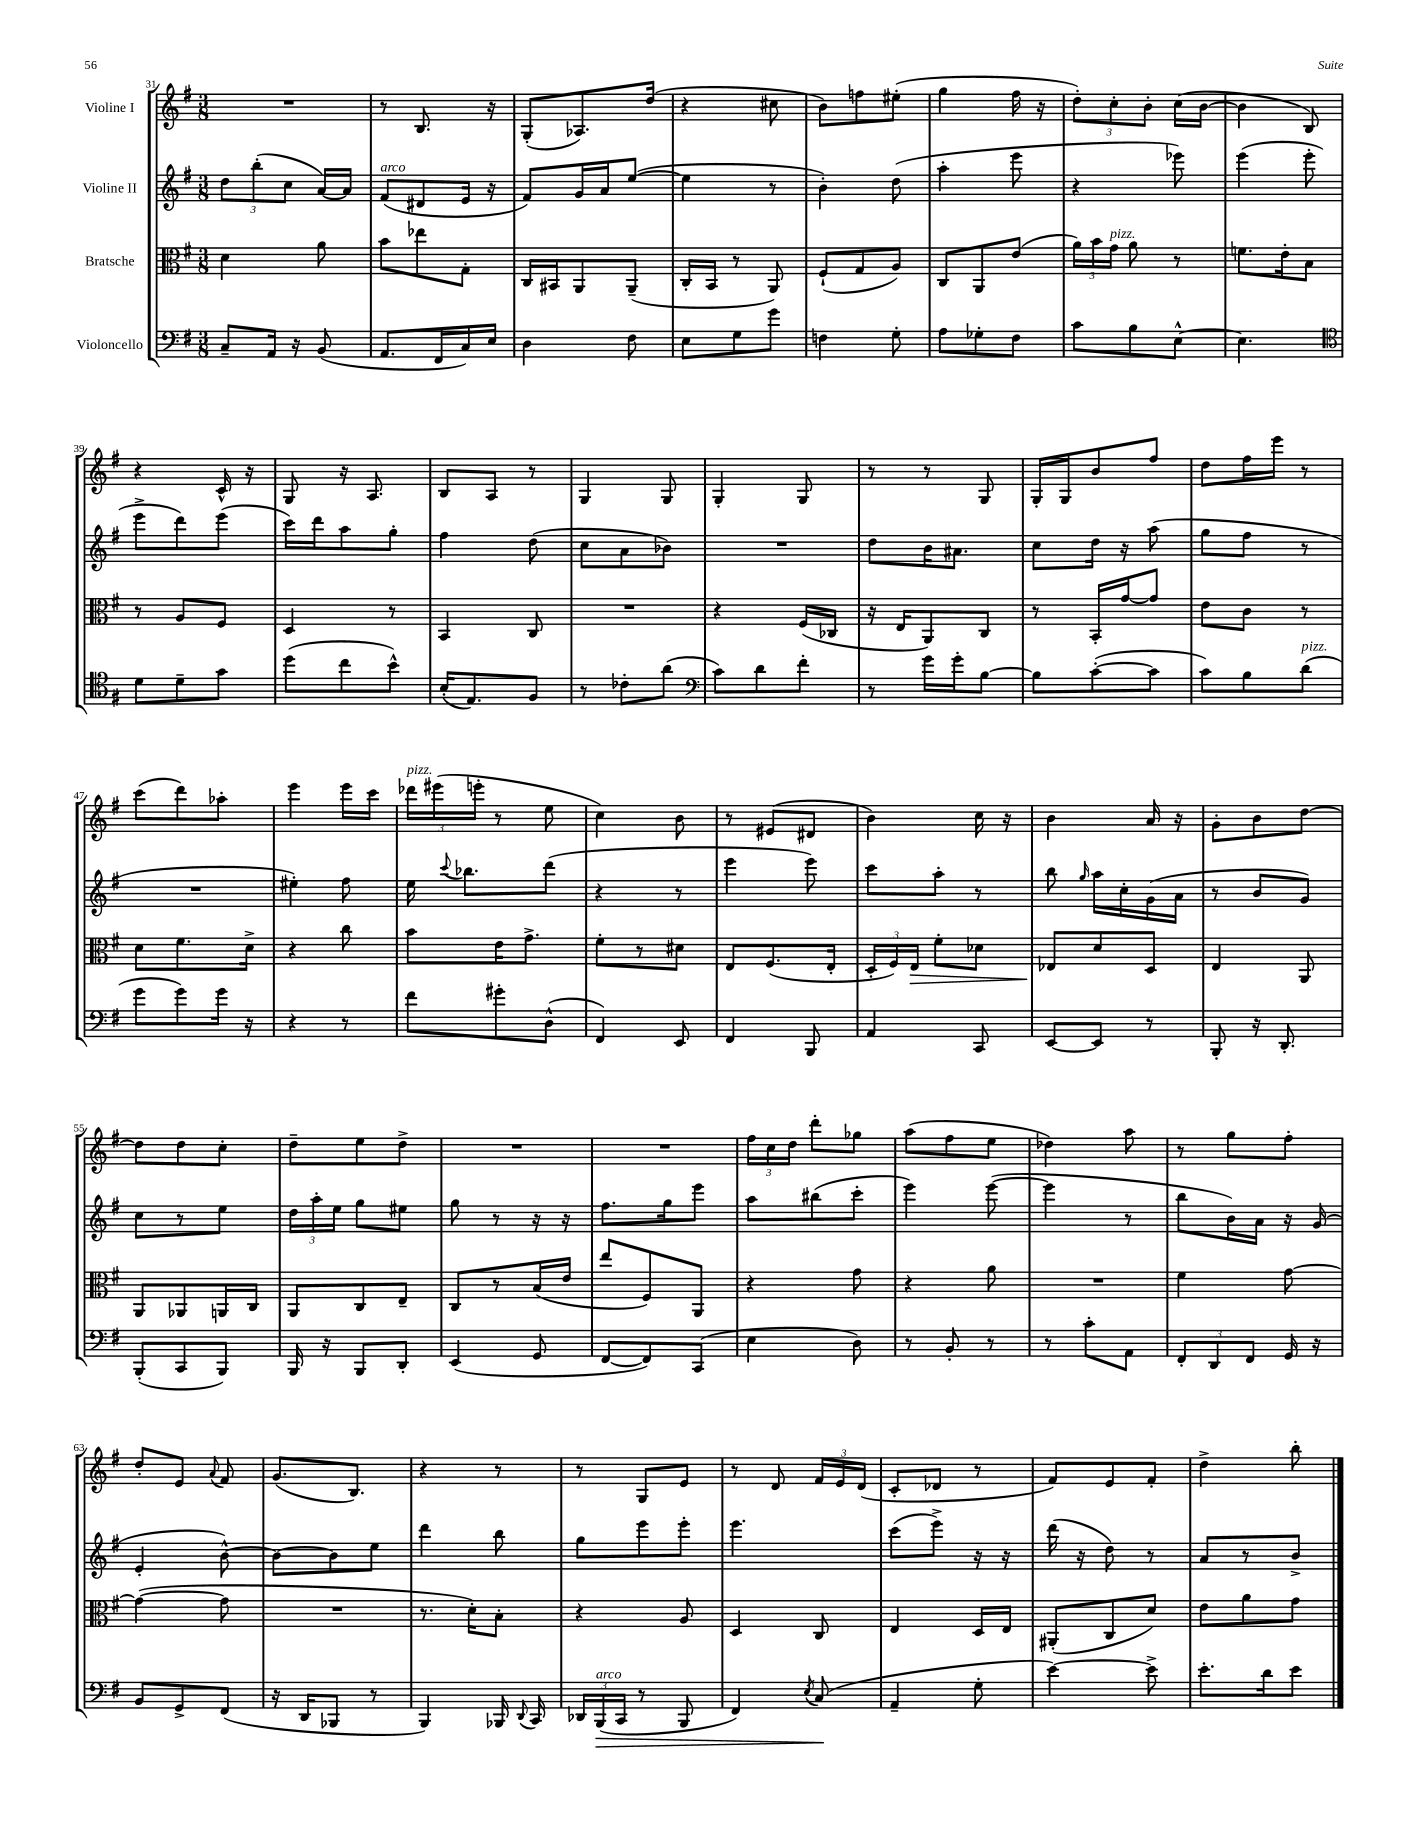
<<
\new StaffGroup <<
\new Staff = "s0" \with { instrumentName = "Violine I" } {
    \clef treble \key g \major \numericTimeSignature \time 3/8
    \autoBeamOff R4. |
    r8 b8. r16 |
    g8[-.( aes8.) d''16]( |
    r4 cis''8 |
    b'8[) f''8 eis''8]-.( |
    g''4 fis''16 r16 |
    \tuplet 3/2 { d''8[-.) c''8-. b'8]-. } c''16[( b'16]~ |
    b'4 b8) |
    r4 c'16-^ r16 |
    g8 r16 a8. |
    b8[ a8] r8 |
    g4 g8 |
    g4-. g8 |
    r8 r8 g8 |
    g16[-. g16 b'8 fis''8] |
    d''8[ fis''16 e'''16] r8 |
    c'''8[( d'''8) aes''8]-. |
    e'''4 e'''16[ c'''16] |
    \tuplet 3/2 { des'''16[^\markup { \italic "pizz." } eis'''16( e'''16]-. } r8 e''8 |
    c''4) b'8 |
    r8 eis'8[( dis'8] |
    b'4) c''16 r16 |
    b'4 a'16 r16 |
    g'8[-. b'8 d''8]~ |
    d''8[ d''8 c''8]-. |
    d''8[-- e''8 d''8]-> |
    R4. |
    R4. |
    \tuplet 3/2 { fis''16[ c''16 d''16] } d'''8[-. ges''8] |
    a''8[( fis''8 e''8] |
    des''4) a''8 |
    r8 g''8[ fis''8]-. |
    d''8[-. e'8] \appoggiatura { a'8 } fis'8 |
    g'8.[( b8.]) |
    r4 r8 |
    r8 g8[ e'8] |
    r8 d'8 \tuplet 3/2 { fis'16[ e'16 d'16]( } |
    c'8[-. des'8] r8 |
    fis'8[) e'8 fis'8]-. |
    d''4-> b''8-. \bar "|." |
}
\new Staff = "s1" \with { instrumentName = "Violine II" } {
    \clef treble \key g \major \numericTimeSignature \time 3/8
    \autoBeamOff \tuplet 3/2 { d''8[ b''8-.( c''8] } a'16[~) a'16] |
    fis'8[^\markup { \italic "arco" }( dis'8 e'16] r16 |
    fis'8[) g'16 a'16 e''8]~( |
    e''4 r8 |
    b'4-.) d''8( |
    a''4-. e'''8 |
    r4 ees'''8) |
    e'''4( e'''8-. |
    e'''8[-> d'''8) e'''8]( |
    c'''16[) d'''16 a''8 g''8]-. |
    fis''4 d''8( |
    c''8[ a'8 bes'8]) |
    R4. |
    d''8[ b'16 ais'8.] |
    c''8[ d''16] r16 a''8( |
    g''8[ fis''8] r8 |
    R4. |
    eis''4-.) fis''8 |
    e''16 \appoggiatura { c'''8 } bes''8.[ d'''8]( |
    r4 r8 |
    e'''4 e'''8) |
    c'''8[ a''8]-. r8 |
    b''8 \grace { g''16 } a''16[ c''16-. g'16( a'16] |
    r8 b'8[ g'8]) |
    c''8[ r8 e''8] |
    \tuplet 3/2 { d''16[ a''16-. e''16] } g''8[ eis''8] |
    g''8 r8 r16 r16 |
    fis''8.[ g''16 e'''8] |
    a''8[ bis''8( c'''8]-. |
    e'''4) e'''8~( |
    e'''4 r8 |
    b''8[ b'16) a'16] r16 g'16( |
    e'4-. b'8~-^) |
    b'8[~ b'8 e''8] |
    d'''4 b''8 |
    g''8[ e'''8 e'''8]-. |
    e'''4. |
    c'''8[( e'''8]->) r16 r16 |
    d'''16( r16 d''8) r8 |
    a'8[ r8 b'8]-> \bar "|." |
}
\new Staff = "s2" \with { instrumentName = "Bratsche" } {
    \clef alto \key g \major \numericTimeSignature \time 3/8
    \autoBeamOff d'4 a'8 |
    b'8[ ees''8 g8]-. |
    c16[ bis,16 a,8 a,8]--( |
    c16[-. b,16] r8 a,8) |
    fis8[-!( g8 a8]) |
    c8[ a,8 e'8]( |
    \tuplet 3/2 { a'16[) b'16 g'16]^\markup { \italic "pizz." } } a'8 r8 |
    f'8.[ e'16-. b8] |
    r8 a8[ fis8] |
    d4 r8 |
    b,4 c8 |
    R4. |
    r4 fis16[( ces16] |
    r16 e16[ a,8) c8] |
    r8 b,16[-. g'16~ g'8] |
    e'8[ c'8] r8 |
    d'8[ fis'8. d'16]-> |
    r4 c''8 |
    b'8[ e'16 g'8.]-> |
    fis'8[-. r8 dis'8] |
    e8[ fis8.( e16]-. |
    \tuplet 3/2 { d16[-. fis16) e16]\> } fis'8[-. des'8] |
    ees8[\! d'8 d8] |
    e4 a,8 |
    a,8[ aes,8 a,16 c16] |
    a,8[ c8 e8]-- |
    c8[ r8 b16( e'16] |
    e''8[ fis8) a,8] |
    r4 g'8 |
    r4 a'8 |
    R4. |
    fis'4 g'8~ |
    g'4~( g'8 |
    R4. |
    r8. d'16[-.) b8]-. |
    r4 a8 |
    d4 c8 |
    e4 d16[ e16] |
    ais,8[-.( c8 d'8]) |
    e'8[ a'8 g'8] \bar "|." |
}
\new Staff = "s3" \with { instrumentName = "Violoncello" } {
    \clef bass \key g \major \numericTimeSignature \time 3/8
    \autoBeamOff c8[-- a,16] r16 b,8( |
    a,8.[ fis,16 c16) e16] |
    d4 fis8 |
    e8[ g8 g'8] |
    f4 g8-. |
    a8[ ges8-. fis8] |
    c'8[ b8 e8]~-^ |
    e4. |
    \clef tenor d'8[ d'8-- g'8] |
    d''8[( c''8 b'8]-^) |
    b16[-.( e8.) fis8] |
    r8 ces'8[-. a'8]( |
    \clef bass c'8[) d'8 fis'8]-. |
    r8 g'16[ g'16-. b8]~ |
    b8[ c'8~-.( c'8] |
    c'8[) b8 d'8]^\markup { \italic "pizz." }( |
    g'8[ g'8) g'16] r16 |
    r4 r8 |
    fis'8[ gis'8-. d8]-^( |
    fis,4) e,8 |
    fis,4 b,,8 |
    a,4 c,8 |
    e,8[~ e,8] r8 |
    b,,8-. r16 d,8.-. |
    b,,8[-.( c,8 b,,8]) |
    b,,16 r16 b,,8[ d,8]-. |
    e,4( g,8 |
    fis,8[~ fis,8) c,8]( |
    e4 d8) |
    r8 b,8-. r8 |
    r8 c'8[-. a,8] |
    \tuplet 3/2 { fis,8[-. d,8 fis,8] } g,16 r16 |
    b,8[ g,8-> fis,8]( |
    r16 d,16[ bes,,8] r8 |
    b,,4) bes,,16 \appoggiatura { d,8 } c,16 |
    \tuplet 3/2 { des,16[ b,,16\>^\markup { \italic "arco" }( c,16] } r8 b,,8 |
    fis,4) \acciaccatura { e8 } c8\!( |
    a,4-- g8-. |
    e'4~) e'8-> |
    e'8.[-. d'16 e'8] \bar "|." |
}
>>
>>
\layout { \context { \Score currentBarNumber = #31 } }
